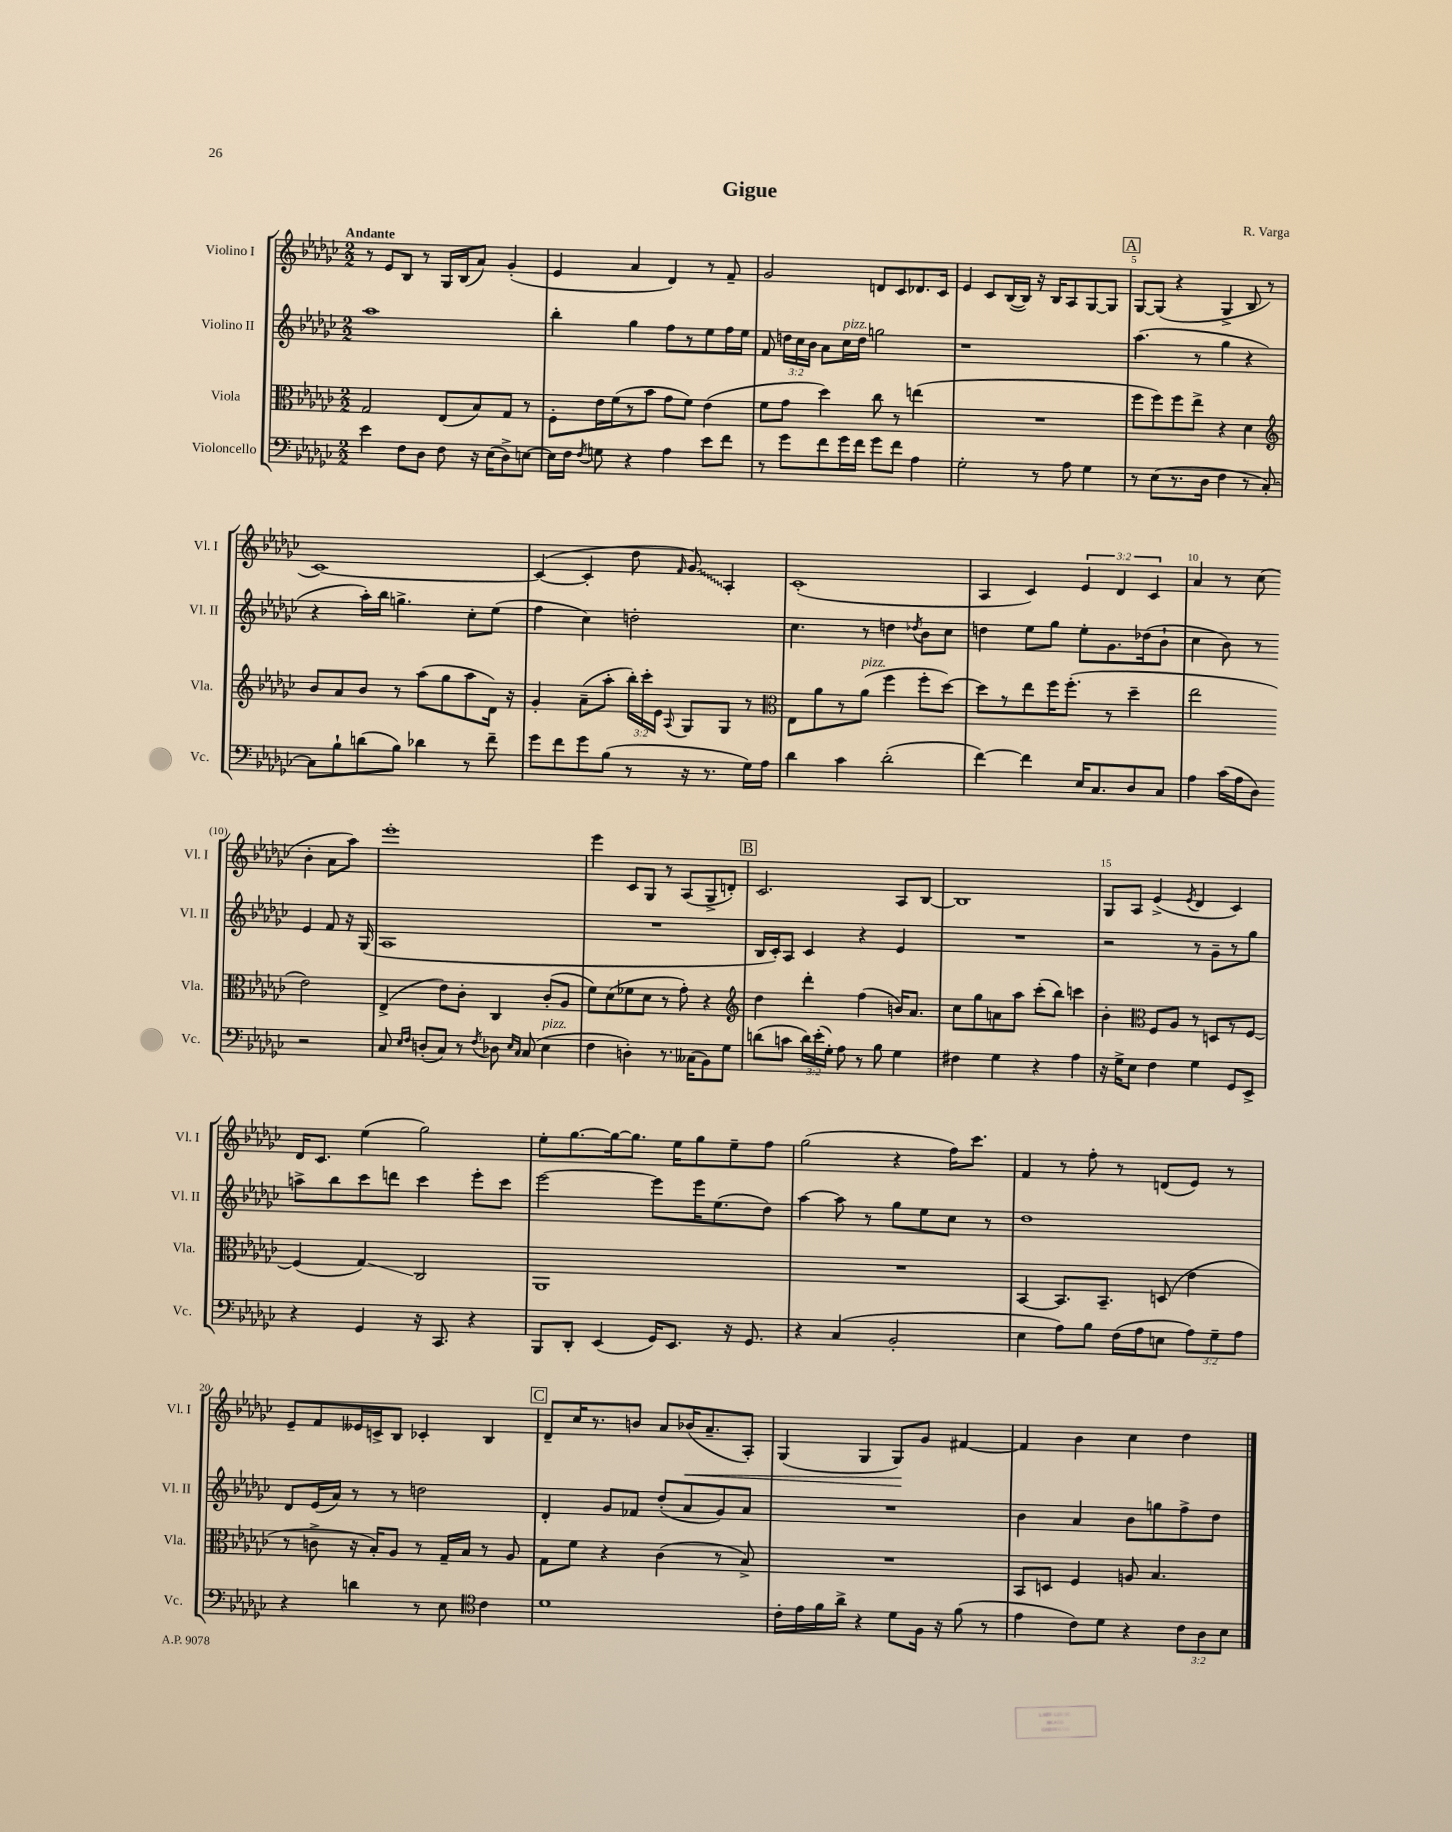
\header { title = "Gigue" composer = "R. Varga" }
<<
\new StaffGroup <<
\new Staff = "s0" \with { instrumentName = "Violino I" shortInstrumentName = "Vl. I" } {
    \clef treble \key ges \major \numericTimeSignature \time 2/2 \override Staff.TupletNumber.text = #tuplet-number::calc-fraction-text \tempo "Andante"
    \autoBeamOff r8 ees'8[ bes8] r8 ges16[ bes16( aes'8]) ges'4-.( |
    ees'4 aes'4 des'4) r8 f'8-- |
    ges'2 d'8[ ces'8 des'8. ces'16] |
    ees'4 ces'8[ bes16~( bes16]) r16 bes16[ aes8 ges8~ ges8] |
    \mark \markup { \box "A" } ges8[~ ges8]( r4 ges4-> bes8 r8 |
    ces'1~) |
    ces'4~( ces'4-. des''8 \grace { f'16 } \once \override Glissando.style = #'zigzag ges'8\glissando) aes4-. |
    ces'1-.( |
    aes4 ces'4) \tuplet 3/2 { ees'4 des'4 ces'4 } |
    aes'4 r8 ces''8( bes'4-. aes'8[ aes''8]) |
    ees'''1-. |
    ees'''4 ces'8[ ges8] r8 aes8[( ges8-> d'8]-.) |
    \mark \markup { \box "B" } ces'2. aes8[ bes8]~ |
    bes1 |
    ges8[ aes8] ees'4->( \acciaccatura { ees'8 } des'4 ces'4) |
    des'16[ ces'8.] ees''4( ges''2) |
    ees''8[-. ges''8.~ ges''16~ ges''8.] ees''16[ ges''8 ees''8-- f''8] |
    ges''2( r4 f''16[) ces'''8.] |
    f'4 r8 f''8-. r8 d'8[( ees'8]) r8 |
    ees'8[-- f'8 eeses'16 c'16-> bes8] ces'4-. bes4 |
    \mark \markup { \box "C" } des'8[-- ces''16 r8. b'8] aes'8[ bes'16\<( aes'8.-- aes8]-.) |
    ges4( ges4 ges8[\!) ges'8] fis'4~ |
    fis'4 bes'4 ces''4 des''4 \bar "|." |
}
\new Staff = "s1" \with { instrumentName = "Violino II" shortInstrumentName = "Vl. II" } {
    \clef treble \key ges \major \numericTimeSignature \time 2/2 \override Staff.TupletNumber.text = #tuplet-number::calc-fraction-text
    \autoBeamOff aes''1 |
    bes''4-. ges''4 f''8[ r8 ees''8 f''16 ees''16] |
    f'8 \tuplet 3/2 { d''16[ ces''16 bes'16] } aes'8[ ces''16^\markup { \italic "pizz." } d''16] g''2 |
    r1 |
    \mark \markup { \box "A" } aes''4.( r8 ges''4 r4 |
    r4 aes''16[-.) bes''16] g''4.-> ces''8[-. ees''8]( |
    f''4 ces''4) d''2-. |
    ces''4. r8 d''4 \acciaccatura { des''8 } bes'8[ ces''8] |
    d''4 ees''8[ ges''8] ees''8[-. ges'8. des''16( bes'8]-! |
    ces''4 bes'8) r8 ees'4 f'8 r16 ges16( |
    aes1 |
    R1 |
    \mark \markup { \box "B" } bes16[ ces'16-.) aes8] ces'4 r4 ees'4 |
    R1 |
    r2 r8 ges'8[-- r8 ges''8] |
    a''8[-> bes''8 ces'''8 d'''8] ces'''4 ees'''8[-. ces'''8] |
    ees'''2~ ees'''8[ ees'''16 ees''8.( des''8]) |
    aes''4~ aes''8 r8 ges''8[ ees''8 ces''8] r8 |
    des''1 |
    des'8[ ees'16( aes'16]) r8 r8 d''2 |
    \mark \markup { \box "C" } des'4-. ges'8[ fes'8] des''8[-.( aes'8 ges'8) aes'8] |
    R1 |
    bes'4 aes'4 bes'8[ g''8 f''8-> des''8] \bar "|." |
}
\new Staff = "s2" \with { instrumentName = "Viola" shortInstrumentName = "Vla." } {
    \clef alto \key ges \major \numericTimeSignature \time 2/2 \override Staff.TupletNumber.text = #tuplet-number::calc-fraction-text
    \autoBeamOff ges2 ees8[( bes8) ges8] r8 |
    f8[-. ees'16 f'16( r8 bes'8] ges'8[ f'8]) ees'4( |
    f'8[ ges'8] des''4) ces''8 r8 e''4( |
    R1 |
    \mark \markup { \box "A" } f''8[ f''8) f''8 ees''8]-> r4 des'4 |
    \clef treble bes'8[ aes'8 bes'8] r8 aes''8[( ges''8 aes''8 des'16]) r16 |
    ges'4-. aes'8[--( aes''8]-. \tuplet 3/2 { bes''16[-.) ces'''16-. ees'16] } \appoggiatura { aes8 } ges8[ ges8] r8 |
    \clef alto ees8[ aes'8 r8 aes'8]^\markup { \italic "pizz." }( f''4 f''8[-. des''8]~) |
    des''8[ r8 ees''8 f''16 f''8.]-.( r8 des''4-- |
    ees''2 ees'2) |
    ees4->( ees'8[) ces'8]-. ces4 ces'8[-.( aes8] |
    f'8[) des'8( fes'8 des'8] r8 ges'8-.) r4 |
    \mark \markup { \box "B" } \clef treble des''4 des'''4-. f''4( b'16[) aes'8.] |
    ces''8[ ges''8 a'8 aes''8] ces'''8[-.( bes''8]) c'''4 |
    bes'4-. \clef alto f8[ aes8] r8 d8[ r8 f8]~ |
    f4( ges4\glissando) ces2 |
    aes,1 |
    R1 |
    bes,4~ bes,8.[ bes,8.]-- d8( ees'4 |
    r8 c'8-> r16 bes16[-.) aes8] r8 ges16[-- bes16] r8 aes8 |
    \mark \markup { \box "C" } ges8[ f'8] r4 ces'4( r8 bes8->) |
    R1 |
    bes,8[ d8] f4 a8 bes4. \bar "|." |
}
\new Staff = "s3" \with { instrumentName = "Violoncello" shortInstrumentName = "Vc." } {
    \clef bass \key ges \major \numericTimeSignature \time 2/2 \override Staff.TupletNumber.text = #tuplet-number::calc-fraction-text
    \autoBeamOff ees'4 f8[ des8] f8 r16 ees16[( des8->) e8]~ |
    e16[ f16] \acciaccatura { f8 } g8 r4 aes4 ees'8[ f'8] |
    r8 ges'8[ f'8 ges'16 f'16] ges'8[ f'8] aes4 |
    ges2-. r8 aes8 ges4 |
    \mark \markup { \box "A" } r8 ees8[( r8. des16] f4 r8 ces8~-.) |
    ces8[ bes8-! d'8( bes8]) des'4 r8 f'8-- |
    ges'8[ f'8 ges'8 bes8]( r8 r16 r8. ges16[) aes16] |
    des'4 ces'4 des'2-.( |
    f'4~) f'4 ees16[ ces8. des8 ces8] |
    aes4 ces'16[( aes16 des8]) r2 |
    ces8 \grace { ees16[ f16] } d8[-.( ces8]) r8 \acciaccatura { f8 } des8 \grace { ees16[ ces16] } ces8( ees4^\markup { \italic "pizz." } |
    f4 d4-.) r8. ceses16[( bes,8) ges8] |
    \mark \markup { \box "B" } d'8[( c'8] \tuplet 3/2 { d'16[) ees'16-.( ges16]-.) } aes8 r8 bes8 ges4 |
    fis4 ges4 r4 aes4 |
    r16 ges16[-> ees8] f4 ges4 ges,8[ ees,8]-> |
    r4 ges,4 r16 ces,8. r4 |
    bes,,8[ des,8]-. ees,4( ges,16[) ees,8.] r16 ges,8. |
    r4 ces4( bes,2-. |
    ees4 aes8[) bes8] f16[( aes16 e8] \tuplet 3/2 { aes8[) ges8-- aes8] } |
    r4 d'4 r8 ees8 \clef tenor ces'4 |
    \mark \markup { \box "C" } des'1 |
    ces'16[-. ees'16 f'16 aes'16]-> r4 des'8[ f16] r16 f'8( r8 |
    ees'4 ces'8[) des'8] r4 \tuplet 3/2 { ces'8[ aes8 bes8] } \bar "|." |
}
>>
>>
\layout { \context { \Score \override BarNumber.break-visibility = ##(#f #t #t) barNumberVisibility = #(every-nth-bar-number-visible 5) } }
